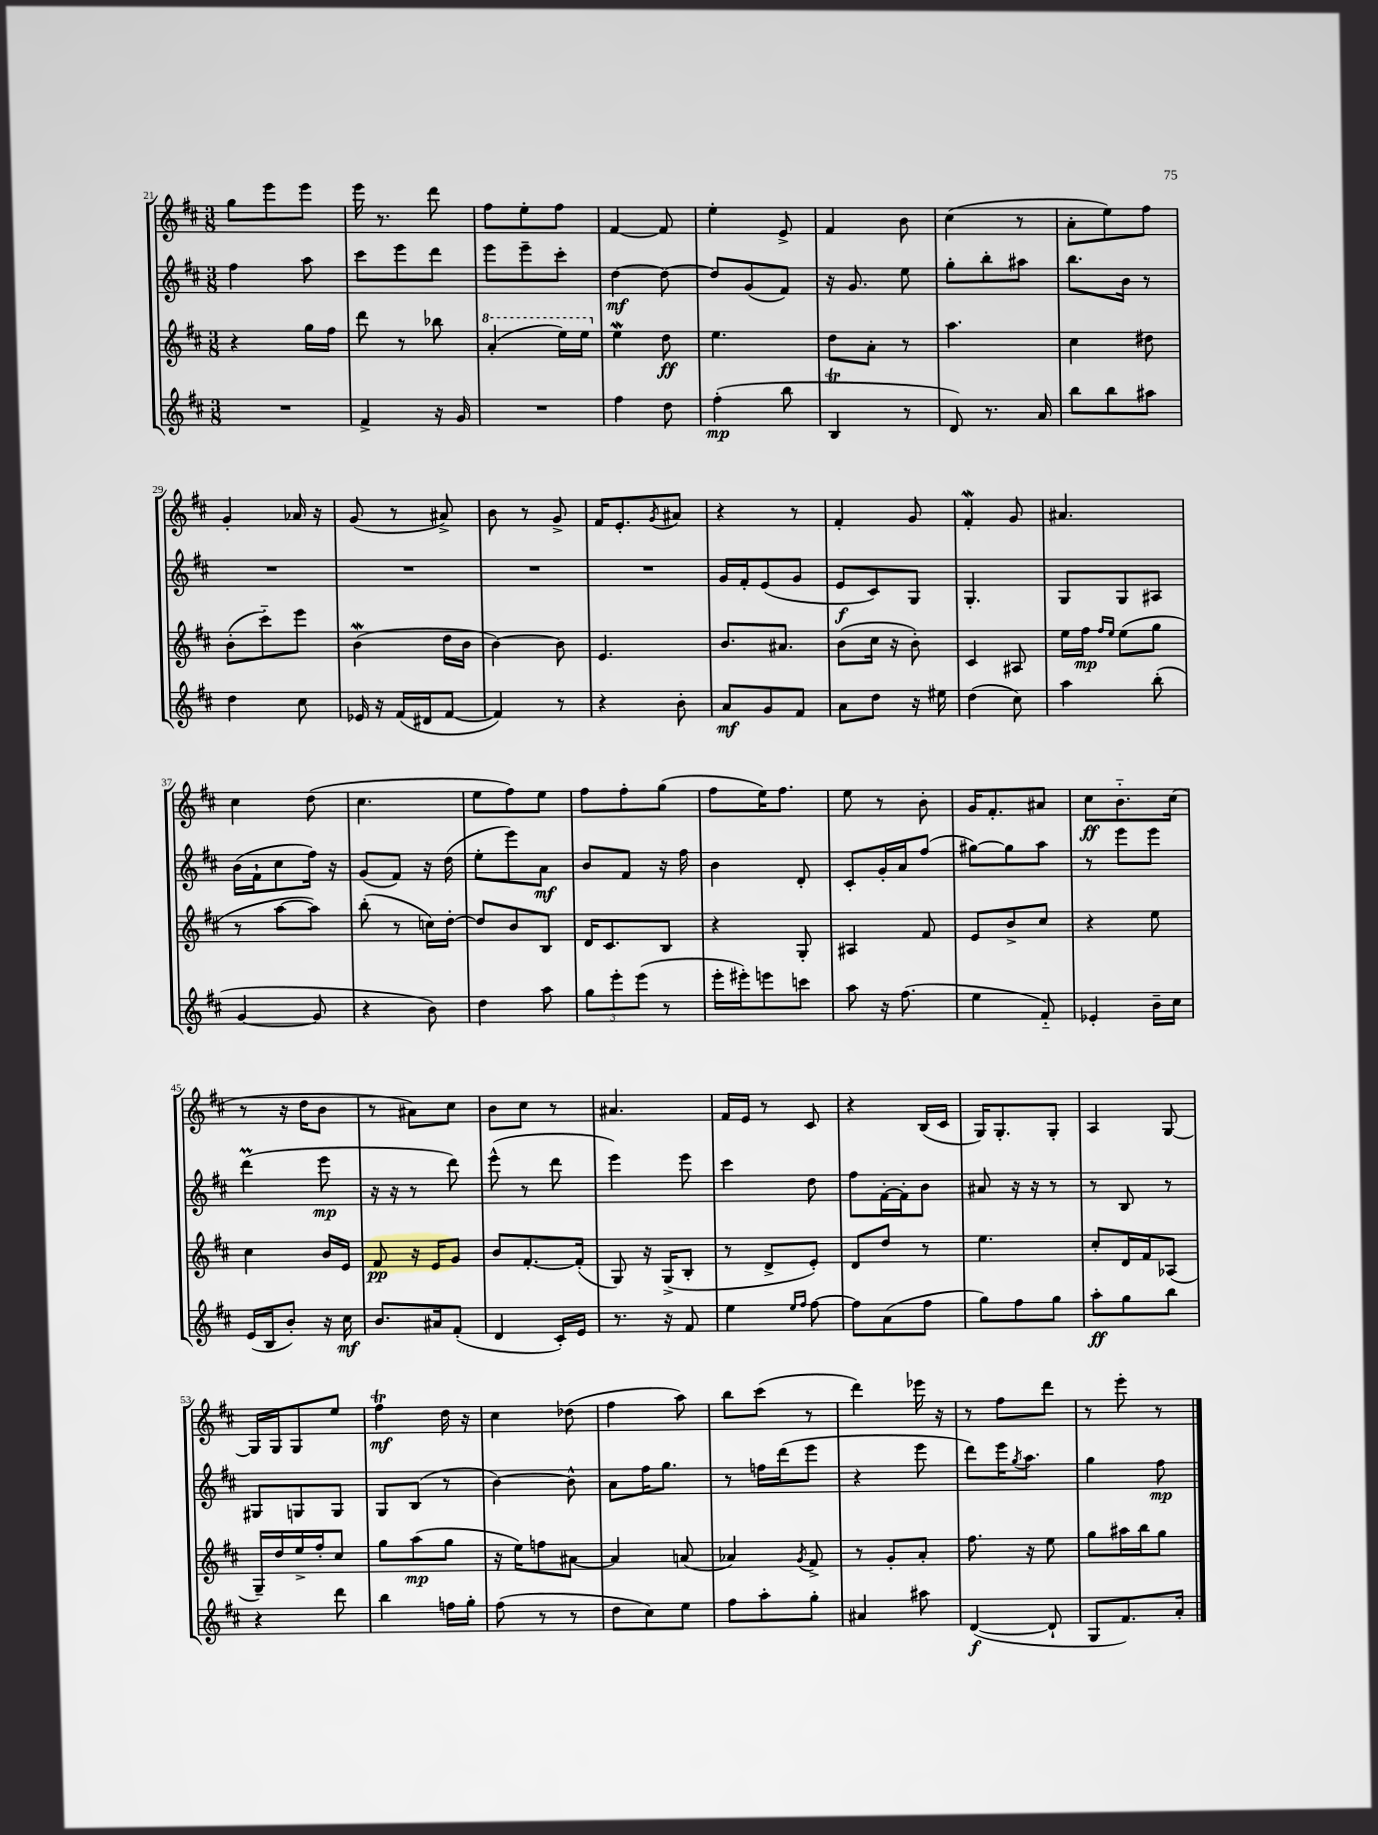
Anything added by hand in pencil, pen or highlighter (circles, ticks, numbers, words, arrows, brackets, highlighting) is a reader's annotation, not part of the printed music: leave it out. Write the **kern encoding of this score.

**kern	**dynam	**kern	**dynam	**kern	**dynam	**kern	**dynam
*part4	*part4	*part3	*part3	*part2	*part2	*part1	*part1
*staff4	*staff4	*staff3	*staff3	*staff2	*staff2	*staff1	*staff1
*clefG2	*	*clefG2	*	*clefG2	*	*clefG2	*
*k[f#c#]	*	*k[f#c#]	*	*k[f#c#]	*	*k[f#c#]	*
*M3/8	*	*M3/8	*	*M3/8	*	*M3/8	*
=21	=21	=21	=21	=21	=21	=21	=21
4.r	.	4r	.	4ff#\	.	8gg\L	.
.	.	.	.	.	.	8eee\	.
.	.	16gg\LL	.	8aa\	.	8eee\J	.
.	.	16ff#\JJ	.	.	.	.	.
=22	=22	=22	=22	=22	=22	=22	=22
4f#^/	.	8ddd\	.	8ccc#\L	.	16eee\	.
.	.	.	.	.	.	8.r	.
.	.	8r	.	8eee\	.	.	.
16r	.	8bb-X\	.	8ddd\J	.	8ddd\	.
16g/	.	.	.	.	.	.	.
=23	=23	=23	=23	=23	=23	=23	=23
*	*	*8va	*	*	*	*	*
4.r	.	(4aa'/	.	8eee\L	.	8ff#\L	.
.	.	.	.	8eee~\	.	8ee'\	.
.	.	16eee\LL)	.	8ccc#'\J	.	8ff#\J	.
.	.	16eee\JJ	.	.	.	.	.
=24	=24	=24	=24	=24	=24	=24	=24
*	*	*X8va	*	*	*	*	*
4ff#\	.	4eeW\	.	[4dd\	mf	[4f#/	.
8dd\	.	8dd\	ff	8dd\_	.	8f#/]	.
=25	=25	=25	=25	=25	=25	=25	=25
(4ff#'\	mp	4.ee\	.	8dd/L]	.	4ee'\	.
.	.	.	.	(8g/	.	.	.
8bb\	.	.	.	8f#/J)	.	8e^/	.
=26	=26	=26	=26	=26	=26	=26	=26
4BT/	.	8dd\L	.	16r	.	4f#/	.
.	.	.	.	8.g/	.	.	.
.	.	8a'\J	.	.	.	.	.
8r	.	8r	.	8ee\	.	8b\	.
=27	=27	=27	=27	=27	=27	=27	=27
8d/)	.	4.aa\	.	8gg'\L	.	(4cc#\	.
8.r	.	.	.	8bb'\	.	.	.
.	.	.	.	8aa#X\J	.	8r	.
16a/	.	.	.	.	.	.	.
=28	=28	=28	=28	=28	=28	=28	=28
8bb\L	.	4cc#\	.	8.bb\L	.	8a'\L	.
8bb\	.	.	.	.	.	8ee\)	.
.	.	.	.	16b\Jk	.	.	.
8aa#X\J	.	8dd#X\	.	8r	.	8ff#\J	.
!!LO:LB:g=z
=29	=29	=29	=29	=29	=29	=29	=29
4dd\	.	(8b'\L	.	4.r	.	4g'/	.
.	.	8ccc#\)	.	.	.	.	.
8cc#\	.	8eee\J	.	.	.	16a-X/	.
.	.	.	.	.	.	16r	.
=30	=30	=30	=30	=30	=30	=30	=30
16e-X/	.	(4bW\	.	4.r	.	(8g/	.
16r	.	.	.	.	.	.	.
(16f#/LL	.	.	.	.	.	8r	.
16d#X/J	.	.	.	.	.	.	.
[8f#/J	.	16dd\LL	.	.	.	8a#X^/)	.
.	.	16b\JJ	.	.	.	.	.
=31	=31	=31	=31	=31	=31	=31	=31
4f#/])	.	[4b\)	.	4.r	.	8b\	.
.	.	.	.	.	.	8r	.
8r	.	8b\]	.	.	.	8g^/	.
=32	=32	=32	=32	=32	=32	=32	=32
4r	.	4.e/	.	4.r	.	16f#/KL	.
.	.	.	.	.	.	8.e'/	.
.	.	.	.	.	.	8qg/	.
8b'\	.	.	.	.	.	8a#X/J	.
=33	=33	=33	=33	=33	=33	=33	=33
8a/L	mf	8.b/L	.	16g/LL	.	4r	.
.	.	.	.	16f#'/J	.	.	.
8g/	.	.	.	(8e/	.	.	.
.	.	8.a#X/J	.	.	.	.	.
8f#/J	.	.	.	8g/J	.	8r	.
=34	=34	=34	=34	=34	=34	=34	=34
8a\L	.	(8b\L	.	8e/L	f	4f#'/	.
8dd\J	.	16cc#\Jk	.	8c#/)	.	.	.
.	.	16r	.	.	.	.	.
16r	.	8b'\)	.	8G/J	.	8g/	.
16ee#X\	.	.	.	.	.	.	.
=35	=35	=35	=35	=35	=35	=35	=35
(4dd\	.	4c#/	.	4.G'/	.	4f#W'/	.
8cc#\)	.	8A#X/	.	.	.	8g/	.
=36	=36	=36	=36	=36	=36	=36	=36
4aa\	.	16ee\LL	.	8G/L	.	4.a#X/	.
.	.	16ff#\JJ	mp	.	.	.	.
.	.	16qqff#/LL	.	.	.	.	.
.	.	16qqee/JJ	.	.	.	.	.
.	.	(8ee\L	.	8G/	.	.	.
(8bb'\	.	8gg\J	.	8A#X/J	.	.	.
!!LO:LB:g=z
=37	=37	=37	=37	=37	=37	=37	=37
[4g/	.	8r	.	(16b\LL	.	4cc#\	.
.	.	.	.	16f#`\J	.	.	.
.	.	[8aa\L	.	8cc#\	.	.	.
8g/]	.	8aa\J])	.	16ff#\Jk)	.	(8dd\	.
.	.	.	.	16r	.	.	.
=38	=38	=38	=38	=38	=38	=38	=38
4r	.	(8bb'\	.	(8g/L	.	4.cc#\	.
.	.	8r	.	8f#/J)	.	.	.
8b\)	.	16ccn\LL)	.	16r	.	.	.
.	.	[16dd'\JJ	.	(16dd\	.	.	.
=39	=39	=39	=39	=39	=39	=39	=39
4dd\	.	8dd/L]	.	8ee'\L	.	8ee\L	.
.	.	8b/	.	8eee\)	.	8ff#\)	.
8aa\	.	8B/J	.	8a\J	mf	8ee\J	.
=40	=40	=40	=40	=40	=40	=40	=40
12gg\L	.	16d/KL	.	8b/L	.	8ff#\L	.
.	.	8.c#/	.	.	.	.	.
12eee'\	.	.	.	.	.	.	.
.	.	.	.	8f#/J	.	8ff#'\	.
(12eee\J	.	.	.	.	.	.	.
8r	.	8B/J	.	16r	.	(8gg\J	.
.	.	.	.	16ff#\	.	.	.
=41	=41	=41	=41	=41	=41	=41	=41
16eee'\LL	.	4r	.	4b\	.	8ff#\L	.
16eee#X'\J)	.	.	.	.	.	.	.
8eeen\	.	.	.	.	.	16ee\K)	.
.	.	.	.	.	.	8.ff#\J	.
8cccn\J	.	8G'/	.	8d'/	.	.	.
=42	=42	=42	=42	=42	=42	=42	=42
8aa\	.	4A#X/	.	8c#'/L	.	8ee\	.
16r	.	.	.	16g'/L	.	8r	.
(8.ff#\	.	.	.	16a/J	.	.	.
.	.	8f#/	.	(8ff#/J	.	8b'\	.
=43	=43	=43	=43	=43	=43	=43	=43
4ee\	.	8e/L	.	[8gg#X\L)	.	16g/KL	.
.	.	.	.	.	.	8.f#'/	.
.	.	8b^/	.	8gg#\]	.	.	.
8f#/)	.	8cc#/J	.	8aa\J	.	8a#X/J	.
=44	=44	=44	=44	=44	=44	=44	=44
4e-X'/	.	4r	.	8r	.	8cc#\L	ff
.	.	.	.	8eee\L	.	8.b\	.
16b~\LL	.	8ee\	.	8eee\J	.	.	.
16cc#\JJ	.	.	.	.	.	(16cc#\Jk	.
!!LO:LB:g=z
=45	=45	=45	=45	=45	=45	=45	=45
(16e/LL	.	4cc#\	.	(4dddM\	.	8r	.
16B/J	.	.	.	.	.	.	.
8b'/J)	.	.	.	.	.	16r	.
.	.	.	.	.	.	16dd\KL	.
16r	.	16b/LL	.	8eee\	mp	8b\J	.
16cc#\	mf	16e/JJ	.	.	.	.	.
=46	=46	=46	=46	=46	=46	=46	=46
8.b/L	.	8f#/	pp	16r	.	8r	.
.	.	.	.	16r	.	.	.
.	.	16r	.	8r	.	8a#X\L)	.
16a#X/k	.	16e/KL	.	.	.	.	.
(8f#'/J	.	8g/J	.	8ddd\)	.	8cc#\J	.
=47	=47	=47	=47	=47	=47	=47	=47
4d/	.	8b/L	.	(8eee^^\	.	8b\L	.
.	.	[8.f#'/	.	8r	.	8cc#\J	.
16c#'/LL)	.	.	.	8ddd\	.	8r	.
16e/JJ	.	(16f#'/Jk]	.	.	.	.	.
=48	=48	=48	=48	=48	=48	=48	=48
8.r	.	8G/)	.	4eee\)	.	4.a#X/	.
.	.	16r	.	.	.	.	.
16r	.	(16G^/KL	.	.	.	.	.
8f#/	.	8B'/J	.	8eee\	.	.	.
=49	=49	=49	=49	=49	=49	=49	=49
4ee\	.	8r	.	4ccc#\	.	16f#/LL	.
.	.	.	.	.	.	16e/JJ	.
.	.	8d^/L	.	.	.	8r	.
16qqee/LL	.	.	.	.	.	.	.
16qqff#/JJ	.	.	.	.	.	.	.
[8ff#\	.	8e'/J)	.	8dd\	.	8c#/	.
=50	=50	=50	=50	=50	=50	=50	=50
8ff#\L]	.	8d/L	.	8ff#\L	.	4r	.
(8a\	.	8dd/J	.	[16f#'\L	.	.	.
.	.	.	.	16f#'\J]	.	.	.
8ff#\J	.	8r	.	8b\J	.	(16B/LL	.
.	.	.	.	.	.	16c#/JJ	.
=51	=51	=51	=51	=51	=51	=51	=51
8gg\L)	.	4.ee\	.	8a#X/	.	16G/KL)	.
.	.	.	.	.	.	8.G'/	.
8ff#\	.	.	.	16r	.	.	.
.	.	.	.	16r	.	.	.
8gg\J	.	.	.	8r	.	8G'/J	.
=52	=52	=52	=52	=52	=52	=52	=52
8aa'\L	ff	8cc#'/L	.	8r	.	4A/	.
8gg\	.	16d/L	.	8B/	.	.	.
.	.	16f#/J	.	.	.	.	.
8bb\J	.	(8A-X/J	.	8r	.	[8G/	.
!!LO:LB:g=z
=53	=53	=53	=53	=53	=53	=53	=53
4r	.	16G~/LL)	.	8G#X/L	.	16G/LL]	.
.	.	16dd/	.	.	.	16G/J	.
.	.	16ee^/	.	8Gn/	.	8G/	.
.	.	16ff#'/J	.	.	.	.	.
8ddd\	.	8cc#/J	.	8G/J	.	8ee/J	.
=54	=54	=54	=54	=54	=54	=54	=54
4bb\	.	8gg\L	.	8G/L	.	4ff#t\	mf
.	.	(8aa\	mp	(8B/J	.	.	.
16ffn\LL	.	8gg\J	.	8r	.	16dd\	.
16gg'\JJ	.	.	.	.	.	16r	.
=55	=55	=55	=55	=55	=55	=55	=55
(8ff#\	.	16r	.	[4b\)	.	4cc#\	.
.	.	16ee\KL)	.	.	.	.	.
8r	.	8ffn\	.	.	.	.	.
8r	.	[8a#X\J	.	8b^^\]	.	(8dd-X\	.
=56	=56	=56	=56	=56	=56	=56	=56
8dd\L	.	4a#/]	.	8a\L	.	4ff#\	.
8cc#\)	.	.	.	16ff#\K	.	.	.
.	.	.	.	8.gg\J	.	.	.
8ee\J	.	(8an/	.	.	.	8aa\)	.
=57	=57	=57	=57	=57	=57	=57	=57
8ff#\L	.	4a-X/)	.	8r	.	8bb\L	.
8aa'\	.	.	.	16ffn\LL	.	(8ccc#\J	.
.	.	.	.	(16ddd\J	.	.	.
.	.	8qg/	.	.	.	.	.
8gg'\J	.	8f#^/	.	8eee\J	.	8r	.
=58	=58	=58	=58	=58	=58	=58	=58
4a#X/	.	8r	.	4r	.	4ddd\)	.
.	.	8g'/L	.	.	.	.	.
8aa#X\	.	8a'/J	.	8eee\	.	16eee-X\	.
.	.	.	.	.	.	16r	.
=59	=59	=59	=59	=59	=59	=59	=59
([4d/	f	8.ff#\	.	8ddd\L)	.	8r	.
.	.	.	.	16eee\K	.	8ff#\L	.
.	.	.	.	8qgg/	.	.	.
.	.	16r	.	8.aa\J	.	.	.
8d`/]	.	8ee\	.	.	.	8ddd\J	.
=60	=60	=60	=60	=60	=60	=60	=60
8G/L	.	8gg\L	.	4gg\	.	8r	.
8.f#/)	.	16aa#X\L	.	.	.	8eee'\	.
.	.	16bb\J	.	.	.	.	.
.	.	8gg\J	.	8ff#\	mp	8r	.
16a'/Jk	.	.	.	.	.	.	.
==	==	==	==	==	==	==	==
*-	*-	*-	*-	*-	*-	*-	*-
